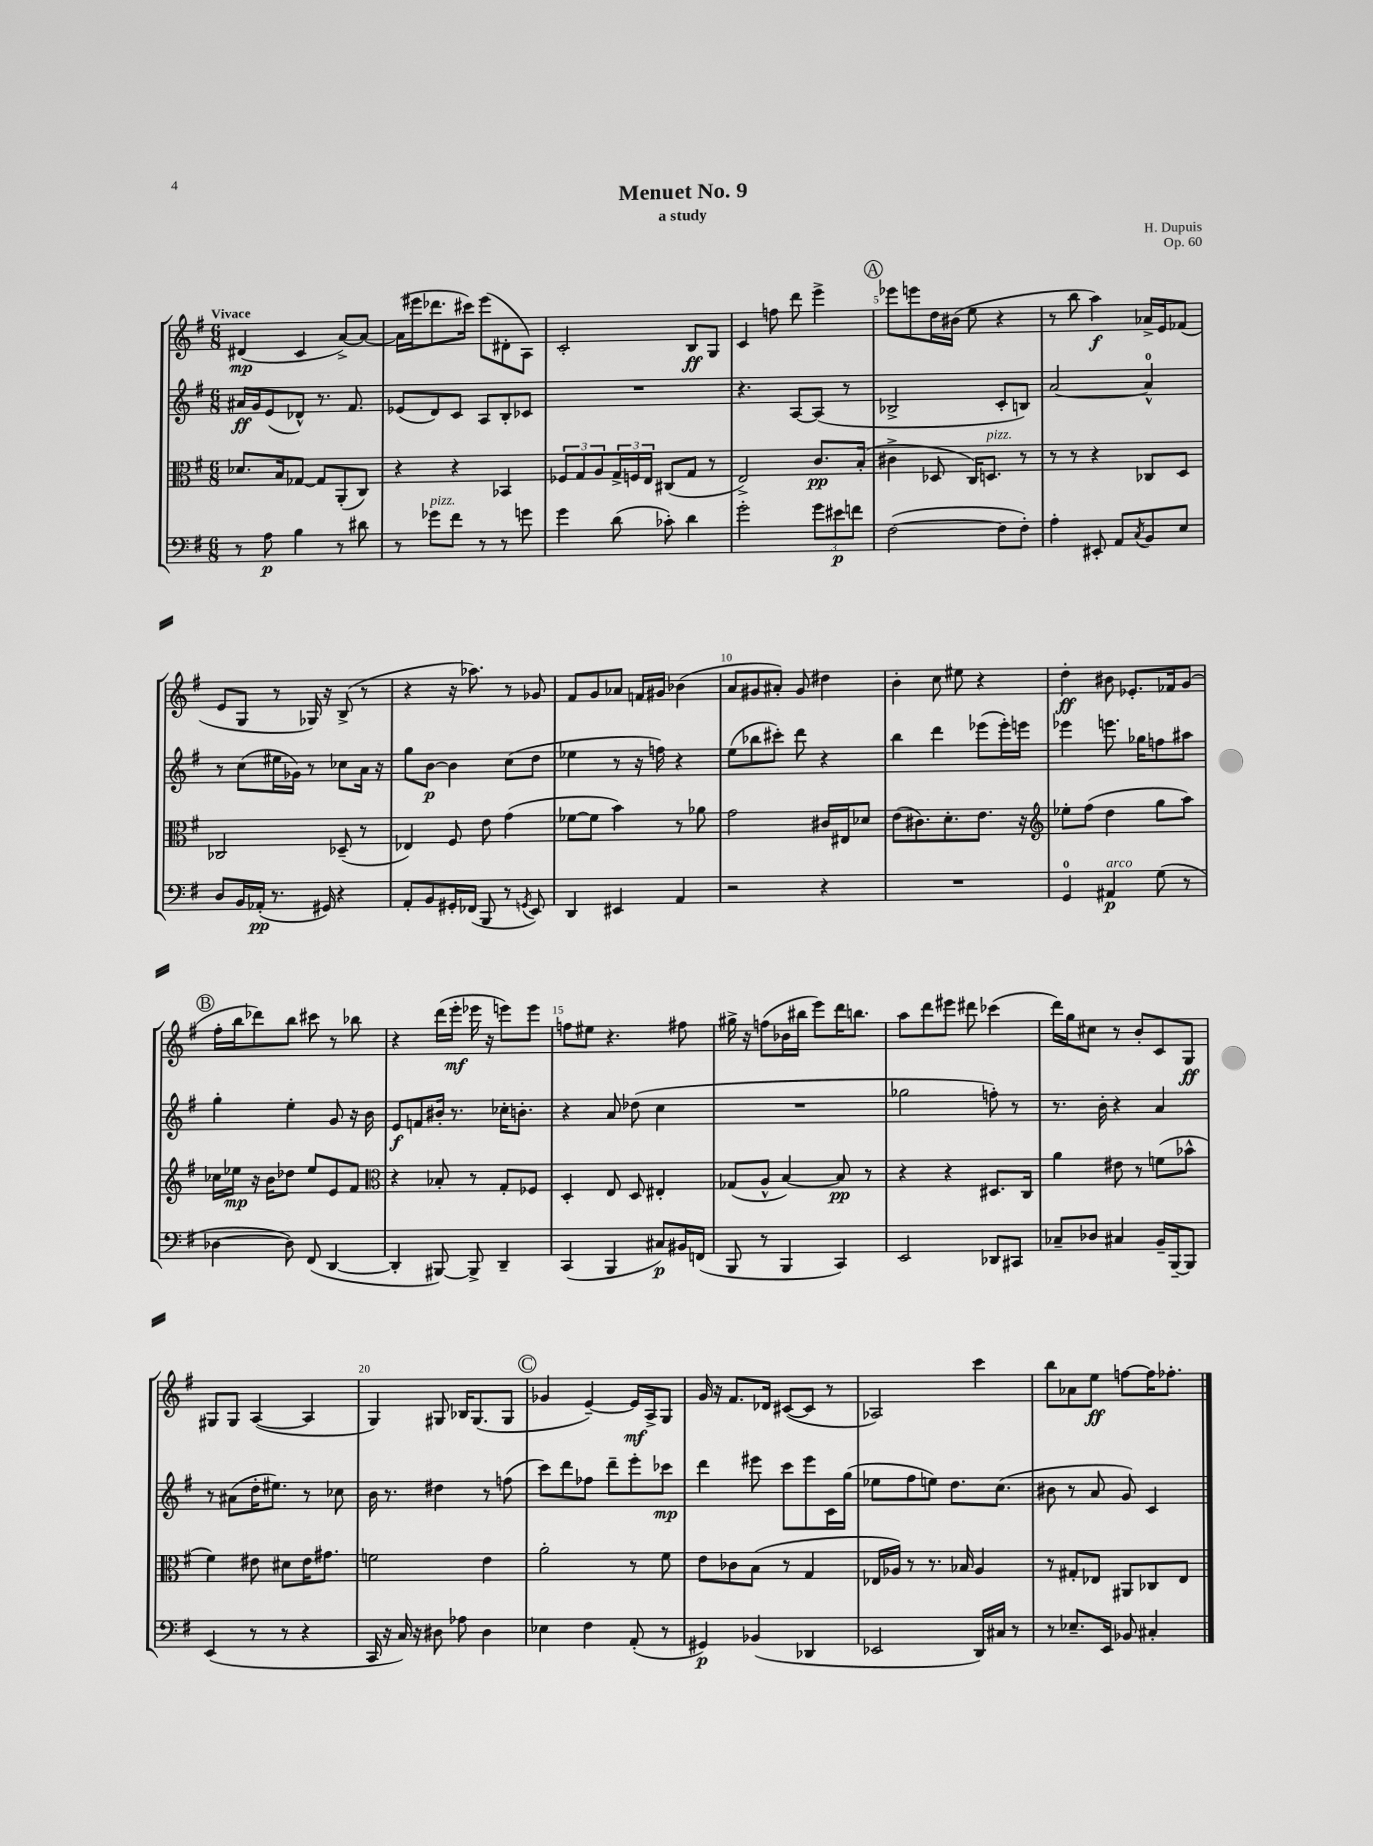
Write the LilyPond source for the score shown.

\header { title = "Menuet No. 9" composer = "H. Dupuis" subtitle = "a study" opus = "Op. 60" }
<<
\new StaffGroup <<
\new Staff = "s0" {
    \clef treble \key g \major \numericTimeSignature \time 6/8 \tempo "Vivace"
    dis'4\mp( c'4 a'8~->) a'8~ |
    a'16( eis'''16 des'''8. cis'''16) eis'''8( dis'8-. a8) |
    c'2-. b8\ff g8 |
    c'4 f''8 d'''8 e'''4-> |
    \mark \markup { \circle "A" } ees'''8 e'''8 d''16 bis'16( e''8 r4 |
    r8 b''8 a''4\f) aes'16-> e'16 fes'8( |
    e'8 g8 r8 ges16) r16 b8->( r8 |
    r4 r16 aes''8.) r8 ges'8 |
    fis'8 g'8 aes'8 f'16 gis'16 bes'4( |
    a'8 gis'8 ais'8-.) gis'8 dis''4 |
    b'4-. c''8 eis''8 r4 |
    d''4-.\ff bis'8 ees'8.-. fes'16 g'8( |
    \mark \markup { \circle "B" } fis''16-. b''16 des'''8) b''8 cis'''8 r8 bes''8 |
    r4 d'''16( e'''16-.\mf ees'''16 r16 e'''8) e'''8 |
    f''8 eis''8 r4. fis''8 |
    gis''16-> r16 f''8( bes'16 bis''16 e'''8) d'''16 b''8. |
    a''8 d'''8 eis'''8 dis'''8 ces'''4( |
    d'''16) g''16 cis''8 r8 b'8-. c'8 g8\ff |
    gis8 gis8 a4~( a4 |
    g4) gis8 bes16 gis8.( gis8 |
    \mark \markup { \circle "C" } ges'4 e'4~--) e'16\mf a16-> g8 |
    g'16 r16 fis'8. des'16 cis'8~( cis'8 r8 |
    aes2) c'''4 |
    b''8 aes'8 e''8\ff f''8~ f''16 fes''8.-. \bar "|." |
}
\new Staff = "s1" {
    \clef treble \key g \major \numericTimeSignature \time 6/8
    ais'16\ff g'16 e'8( des'8-^) r8. fis'8. |
    ees'8( d'8) c'8 a8 b8-. ces'8 |
    R2. |
    r4. a8~ a8( r8 |
    \mark \markup { \circle "A" } bes2-> c'8-. b8) |
    a'2~ a'4-0-^ |
    r8 c''8( eis''16 ges'16) r8 ces''8 a'16 r16 |
    g''8 b'8~\p b'4 c''8( d''8 |
    ees''4 r8 r16 f''16) r4 |
    e''8( bes''8 cis'''8-.) d'''8 r4 |
    b''4 d'''4 ees'''8( ees'''16-.) e'''16 |
    ees'''4 e'''8. ges''16 f''8 ais''8 |
    \mark \markup { \circle "B" } g''4-. e''4-. g'8 r16 b'16 |
    e'8\f f'8 bis'16-. r8. ces''16-. b'8.-. |
    r4 a'8 des''8( c''4 |
    R2. |
    ges''2 f''8-.) r8 |
    r8. b'16-. r4 a'4 |
    r8 ais'8( d''16-. eis''8.) r8 ces''8 |
    b'16 r8. dis''4 r8 f''8( |
    \mark \markup { \circle "C" } c'''8) d'''8 fes''8 d'''8-- e'''8-. ces'''8\mp |
    d'''4 eis'''8 c'''8 eis'''8 c'16 g''16( |
    ees''8 fis''8 e''8) d''8. c''8.( |
    bis'8 r8 a'8 g'8) c'4 \bar "|." |
}
\new Staff = "s2" {
    \clef alto \key g \major \numericTimeSignature \time 6/8
    des'8. b16 ges8~ ges8 a,8-.( c8) |
    r4 r4 bes,4 |
    \tuplet 3/2 { fes8 g8 a8 } \tuplet 3/2 { g16-> f16 e16 } cis8( g8 r8 |
    e2->) c'8.\pp b16-.( |
    \mark \markup { \circle "A" } cis'4-> des8 c16) d8.^\markup { \italic "pizz." } r8 |
    r8 r8 r4 ces8 d8 |
    ces2 des8--( r8 |
    ees4) fis8 e'8 g'4( |
    fes'8~ fes'8 b'4) r8 aes'8 |
    g'2 cis'16 eis16 des'8 |
    e'8( cis'8.) d'8.-. e'8. r16 |
    \clef treble ees''8-. fis''8( d''4 g''8 a''8) |
    \mark \markup { \circle "B" } ces''16 ees''16\mp r16 b'16 des''8 ees''8 e'8 fis'8 |
    \clef alto r4 bes8-. r8 g8-. fes8 |
    d4-. e8 d8 eis4-. |
    ges8( a8-^ b4~) b8\pp r8 |
    r4 r4 dis8. c16 |
    a'4 eis'8 r8 f'8( bes'8-^ |
    fis'4) eis'8 dis'8 eis'16 gis'8. |
    f'2 e'4 |
    \mark \markup { \circle "C" } a'2-. r8 fis'8 |
    e'8 ces'8 b8( r8 g4 |
    ees16 aes16) r8 r8. bes16 aes4 |
    r8 gis8-. ees8 ais,8 ces8 ees8 \bar "|." |
}
\new Staff = "s3" {
    \clef bass \key g \major \numericTimeSignature \time 6/8
    r8 a8\p b4 r8 dis'8 |
    r8 ges'8^\markup { \italic "pizz." } fis'8 r8 r8 g'8 |
    g'4 d'8( ces'8-.) d'4 |
    g'2-. \tuplet 3/2 { g'8 eis'8\p f'8 } |
    \mark \markup { \circle "A" } fis2~( fis8 fis8-.) |
    a4-. eis,8-. a,8 \acciaccatura { c8 } b,8 e8 |
    d8 b,16 aes,16-.\pp( r8. gis,16) r4 |
    a,8-. b,8 gis,16-. fes,16( b,,8 r8 \acciaccatura { g,8 } e,8) |
    d,4 eis,4 a,4 |
    r2 r4 |
    R2. |
    g,4-0 ais,4\p^\markup { \italic "arco" } g8( r8 |
    \mark \markup { \circle "B" } des4~ des8) fis,8( d,4~ |
    d,4-. bis,,8~) bis,,8-> d,4-- |
    c,4( b,,4 cis8\p) bis,16 f,16( |
    b,,8 r8 b,,4 c,4) |
    e,2 des,8 cis,8 |
    ces8-- des8 cis4 b,16-- b,,16~-- b,,8 |
    e,4( r8 r8 r4 |
    c,16 r16 c16) r16 dis8 aes8 dis4 |
    \mark \markup { \circle "C" } ees4 fis4 a,8-.( r8 |
    gis,4\p) bes,4( des,4 |
    ees,2 d,16) cis16 r8 |
    r8 ees8.-- e,16 bes,8 cis4-. \bar "|." |
}
>>
>>
\layout { \context { \Score \override BarNumber.break-visibility = ##(#f #t #t) barNumberVisibility = #(every-nth-bar-number-visible 5) } }
